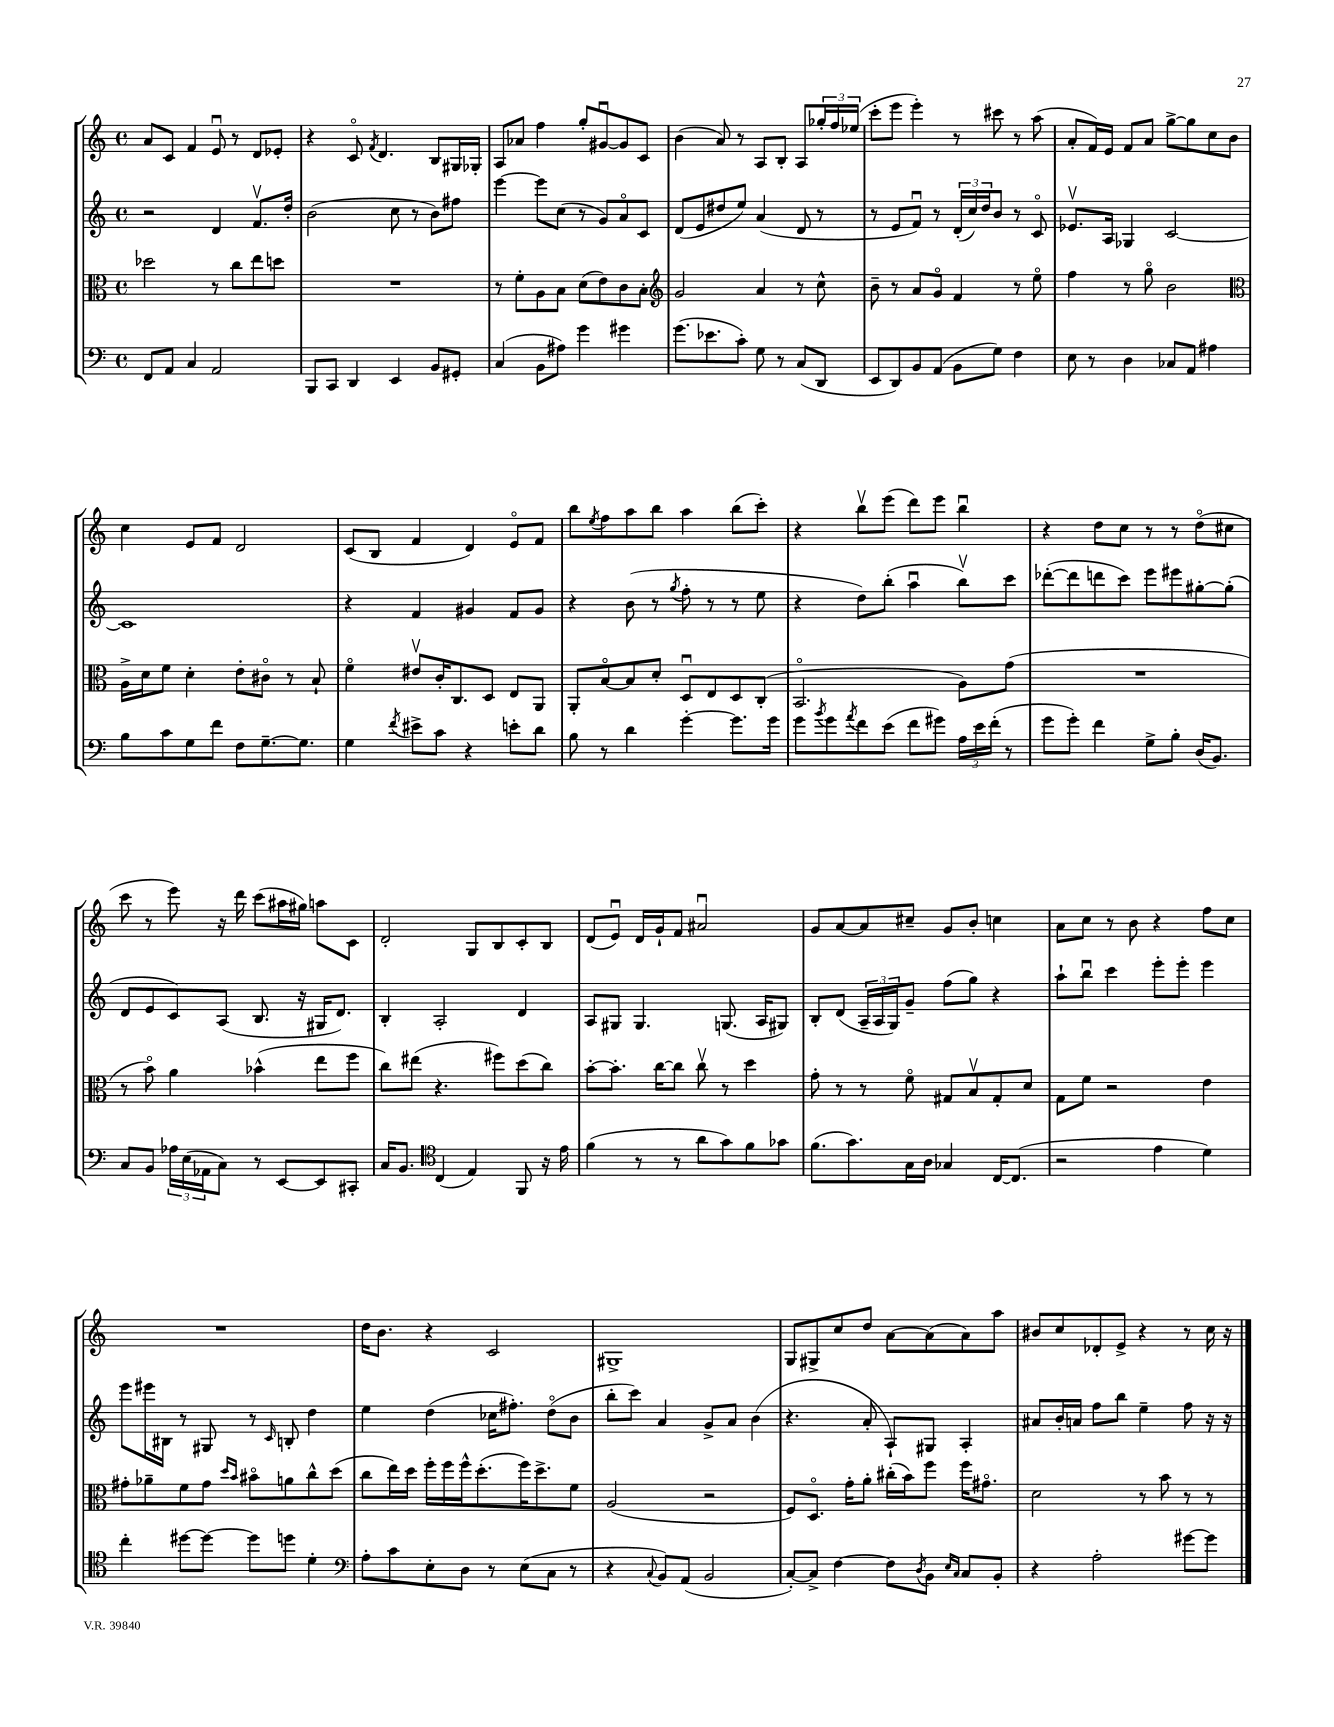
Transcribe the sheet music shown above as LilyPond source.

<<
\new StaffGroup <<
\new Staff = "s0" {
    \clef treble \key c \major \defaultTimeSignature \time 4/4
    a'8 c'8 f'4 e'8\downbow r8 d'8 ees'8-. |
    r4 c'8\flageolet \acciaccatura { f'8 } d'4. b8 gis16 ges16-. |
    a8 aes'8 f''4 g''8-. gis'8~\downbow gis'8 c'8 |
    b'4( a'8) r8 a8 b8-. a8 \tuplet 3/2 { ges''16-. f''16 ees''16( } |
    c'''8-. e'''8 e'''4-.) r8 cis'''8 r8 a''8( |
    a'8-. f'16) e'16 f'8 a'8 g''8~-> g''8 c''8 b'8 |
    c''4 e'8 f'8 d'2 |
    c'8( b8 f'4 d'4) e'8\flageolet f'8 |
    b''8 \acciaccatura { e''8 } f''8 a''8 b''8 a''4 b''8( c'''8-.) |
    r4 b''8\upbow e'''8( d'''8) e'''8 b''4\downbow |
    r4 d''8 c''8 r8 r8 d''8\flageolet( cis''8 |
    c'''8 r8 e'''8) r16 d'''16 c'''8( ais''16 gis''16) a''8 c'8 |
    d'2-. g8 b8 c'8-. b8 |
    d'8( e'8\downbow) d'16 g'16-! f'8 ais'2\downbow |
    g'8 a'8~ a'8 cis''8-- g'8 b'8-. c''4 |
    a'8 c''8 r8 b'8 r4 f''8 c''8 |
    R1 |
    d''16 b'8. r4 c'2 |
    gis1-> |
    g8 gis8-> c''8 d''8 a'8~ a'8( a'8) a''8 |
    bis'8 c''8 des'8-. e'8-> r4 r8 c''16 r16 \bar "|." |
}
\new Staff = "s1" {
    \clef treble \key c \major \defaultTimeSignature \time 4/4
    r2 d'4 f'8.\upbow d''16-. |
    b'2( c''8 r8 b'8) fis''8 |
    e'''4~ e'''8 c''8( r8 g'8) a'8\flageolet c'8 |
    d'8( e'8 dis''8 e''8) a'4( d'8 r8 |
    r8 e'8 f'8\downbow) r8 \tuplet 3/2 { d'16-.( c''16) d''16 } b'8 r8 c'8\flageolet |
    ees'8.\upbow a16 ges4 c'2~ |
    c'1 |
    r4 f'4 gis'4 f'8 gis'8 |
    r4 b'8( r8 \acciaccatura { g''8 } f''8-. r8 r8 e''8 |
    r4 d''8) b''8-.( a''4\downbow b''8\upbow) c'''8 |
    des'''8~-.( des'''8 d'''8 c'''8) e'''8 eis'''8 gis''8~-. gis''8-.( |
    d'8 e'8 c'8) a8( b8. r16 gis16 d'8.) |
    b4-. a2-. d'4 |
    a8 gis8 gis4. g8.( a16 gis8) |
    b8-. d'8( \tuplet 3/2 { a16-- a16 g16) } g'8-- f''8( g''8) r4 |
    a''8-! b''8\downbow c'''4 e'''8-. e'''8-. e'''4 |
    e'''8 eis'''16 bis16 r8 gis8 r8 \grace { c'16 } b8-. d''4 |
    e''4 d''4( ces''16 fis''8.-.) d''8\flageolet( b'8 |
    b''8-. c'''8) a'4 g'8-> a'8 b'4( |
    r4. a'8-. a8-!) gis8 a4-. |
    ais'8 b'16-. a'16 f''8 b''8 e''4-- f''8 r16 r16 \bar "|." |
}
\new Staff = "s2" {
    \clef alto \key c \major \defaultTimeSignature \time 4/4
    des''2 r8 c''8 e''8 d''8 |
    R1 |
    r8 f'8-. a8 b8 d'8( e'8) c'8 b8-. |
    \clef treble g'2 a'4 r8 c''8-^ |
    b'8-- r8 a'8 g'8\flageolet f'4 r8 e''8\flageolet |
    f''4 r8 g''8\flageolet b'2 |
    \clef alto a16-> d'16 f'8 d'4-. e'8-. cis'8\flageolet r8 b8-! |
    f'4\flageolet eis'8\upbow c'16-. c8. d8 e8 a,8 |
    a,8-. b8~\flageolet b8 d'8-. d8\downbow e8 d8 c8-.( |
    b,2.\flageolet a8) g'8( |
    R1 |
    r8 b'8\flageolet) a'4 bes'4-^( e''8 f''8 |
    c''8) eis''8( r4. fis''8) d''8( c''8) |
    b'8~-. b'8.-. c''16~ c''8 c''8\upbow r8 d''4 |
    g'8-. r8 r8 f'8\flageolet gis8 b8\upbow gis8-. d'8 |
    g8 f'8 r2 e'4 |
    gis'8-. aes'8-- f'8 gis'8 \grace { d''16 b'16 } bis'8\flageolet a'8 c''8-^ d''8( |
    c''8 e''16) d''16 f''16-. f''16 f''16-^ d''8.-.( f''16) d''8.-> f'8 |
    a2( r2 |
    f8) d8.\flageolet g'16-. a'8-. cis''16-.( b'16) f''8 f''16 gis'8.\flageolet |
    d'2 r8 b'8 r8 r8 \bar "|." |
}
\new Staff = "s3" {
    \clef bass \key c \major \defaultTimeSignature \time 4/4
    f,8 a,8 c4 a,2 |
    b,,8 c,8 d,4 e,4 b,8 gis,8-. |
    c4( b,8 ais8) g'4 gis'4 |
    g'8.( ees'8. c'8-.) g8 r8 c8( d,8 |
    e,8 d,8) b,8 a,8( b,8 g8) f4 |
    e8 r8 d4 ces8 a,8 ais4 |
    b8 c'8 g8 f'8 f8 g8.~-- g8. |
    g4 \acciaccatura { f'8 } eis'8-> c'8 r4 e'8-. d'8 |
    b8 r8 d'4 g'4~-. g'8. g'16 |
    g'8 \acciaccatura { b'8 } g'8 \acciaccatura { a'8 } f'8 e'8( f'8 gis'8) \tuplet 3/2 { a16 e'16 f'16-.( } r8 |
    g'8 g'8-.) f'4 g8-> b8-. d16( b,8.) |
    c8 b,8 \tuplet 3/2 { aes16 e16( aes,16 } c8) r8 e,8~ e,8 cis,8-. |
    c16 b,8. \clef tenor c4( e4) f,8 r16 e'16 |
    f'4( r8 r8 a'8 g'8) f'8 ges'8 |
    f'8.( g'8.) g16 a16 ges4 c16~ c8.( |
    r2 e'4 d'4) |
    c''4-. dis''8~ dis''8~ dis''8 d''8 d'4-. |
    \clef bass a8-. c'8 e8-. d8 r8 e8( c8 r8 |
    r4 \appoggiatura { c8 } b,8) a,8( b,2 |
    c8~-.) c8-> f4~ f8 \acciaccatura { d8 } b,8 \grace { e16 c16 } c8 b,8-. |
    r4 a2-. gis'8~ gis'8 \bar "|." |
}
>>
>>
\layout { \context { \Score \remove "Bar_number_engraver" } }
